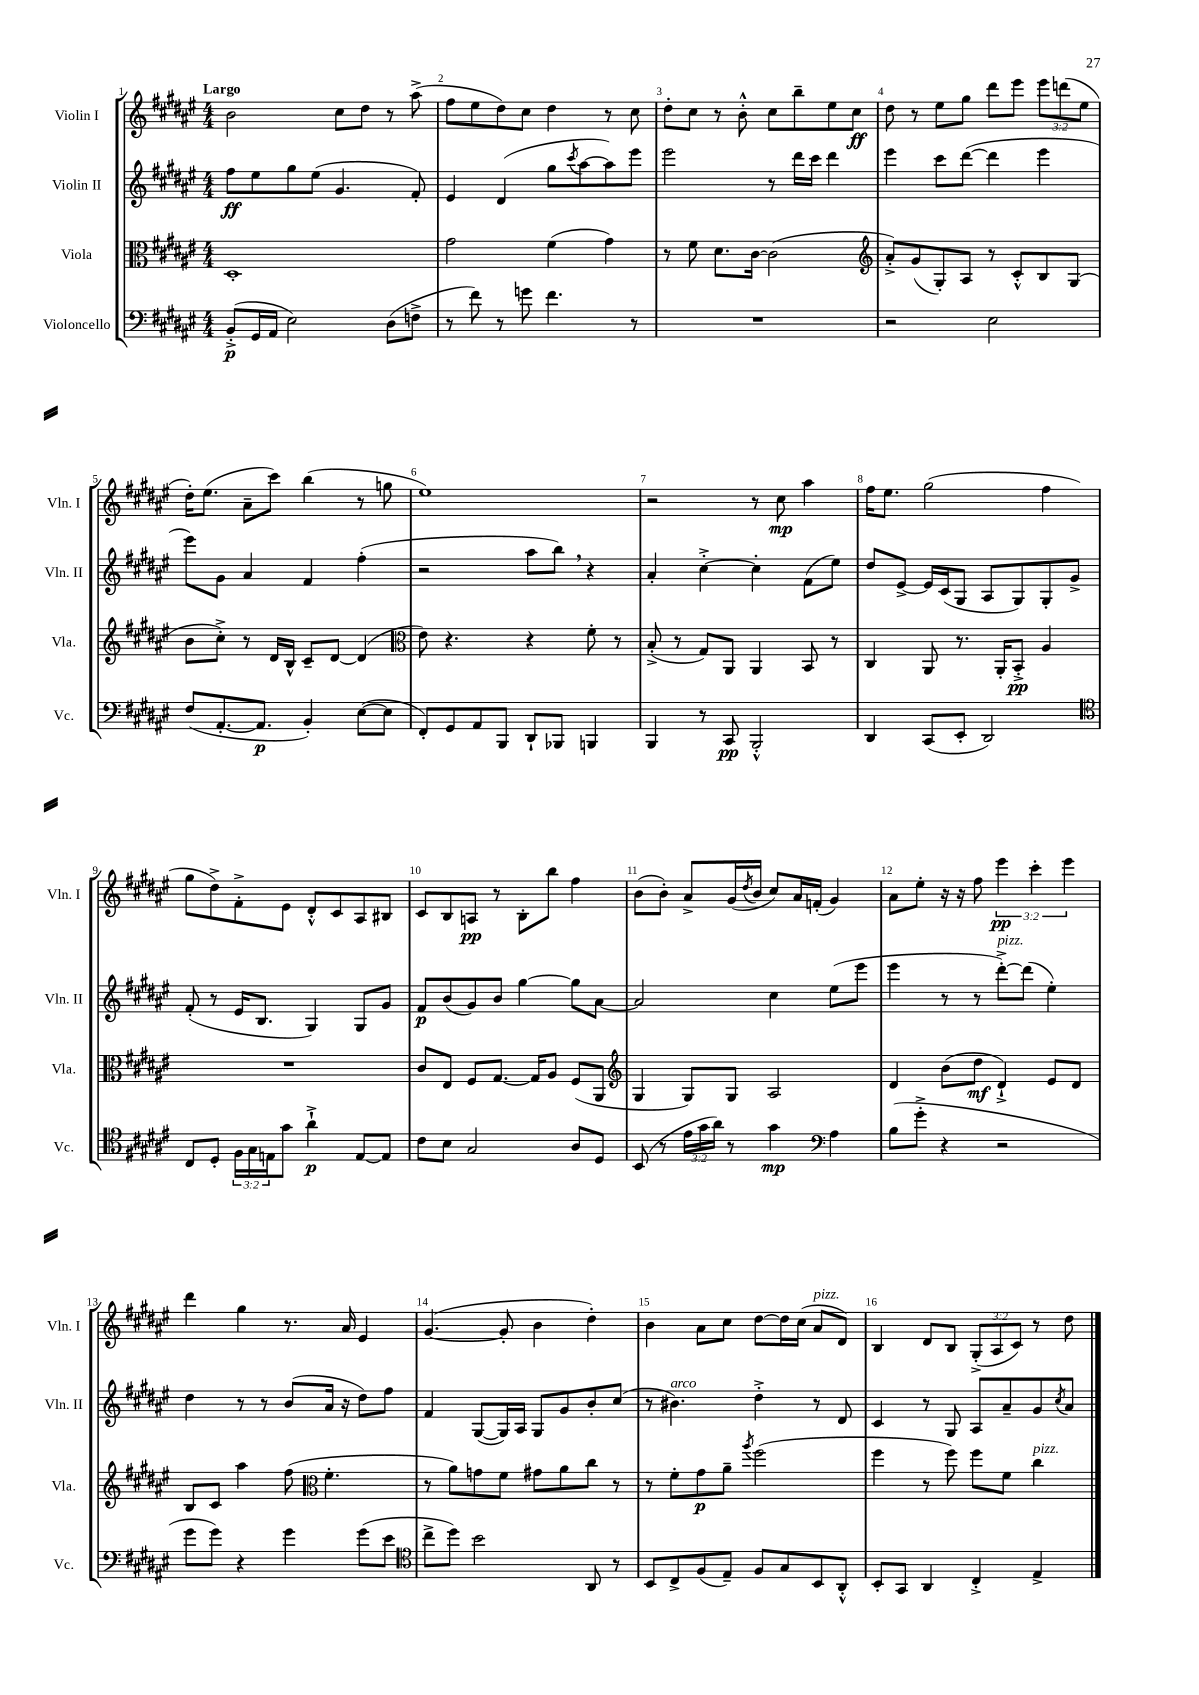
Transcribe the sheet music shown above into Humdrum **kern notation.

**kern	**dynam	**kern	**dynam	**kern	**dynam	**kern	**dynam
*part4	*part4	*part3	*part3	*part2	*part2	*part1	*part1
*staff4	*staff4	*staff3	*staff3	*staff2	*staff2	*staff1	*staff1
*I"Violoncello	*	*I"Viola	*	*I"Violin II	*	*I"Violin I	*
*I'Vc.	*	*I'Vla.	*	*I'Vln. II	*	*I'Vln. I	*
*clefF4	*	*clefC3	*	*clefG2	*	*clefG2	*
*k[f#c#g#d#a#e#]	*	*k[f#c#g#d#a#e#]	*	*k[f#c#g#d#a#e#]	*	*k[f#c#g#d#a#e#]	*
*M4/4	*	*M4/4	*	*M4/4	*	*M4/4	*
=1	=1	=1	=1	=1	=1	=1	=1
!	!	!	!	!	!	!LO:TX:a:B:t=Largo	!
(8BB'^/L	p	1D#'	.	8ff#\L	ff	2b\	.
16GG#/L	.	.	.	8ee#\	.	.	.
16AA#/JJ	.	.	.	.	.	.	.
2E#\)	.	.	.	8gg#\	.	.	.
.	.	.	.	(8ee#\J	.	.	.
.	.	.	.	4.g#/	.	8cc#\L	.
.	.	.	.	.	.	8dd#\J	.
(8D#\L	.	.	.	.	.	8r	.
8Fn^\J	.	.	.	8f#'/)	.	(8aa#^\	.
=2	=2	=2	=2	=2	=2	=2	=2
8r	.	2g#\	.	4e#/	.	8ff#\L	.
8f#\)	.	.	.	.	.	8ee#\	.
8r	.	.	.	(4d#/	.	8dd#\)	.
8gn\	.	.	.	.	.	8cc#\J	.
4.f#\	.	(4f#\	.	8gg#\L	.	4dd#\	.
.	.	.	.	8qccc#/	.	.	.
.	.	.	.	[8aa#\	.	.	.
.	.	4g#\)	.	8aa#\])	.	8r	.
8r	.	.	.	8eee#\J	.	8cc#\	.
=3	=3	=3	=3	=3	=3	=3	=3
1r	.	8r	.	2eee#\	.	8dd#'\L	.
.	.	8f#\	.	.	.	8cc#\J	.
.	.	8.d#\L	.	.	.	8r	.
.	.	.	.	.	.	8b'^^\	.
.	.	[16c#\Jk	.	.	.	.	.
.	.	(2c#\]	.	8r	.	8cc#\L	.
.	.	.	.	16ddd#\LL	.	8bb~\	.
.	.	.	.	16ccc#\JJ	.	.	.
.	.	.	.	4ddd#\	.	8ee#\	.
.	.	.	.	.	.	8cc#\J	ff
=4	=4	=4	=4	=4	=4	=4	=4
*	*	*clefG2	*	*	*	*	*
2r	.	8a#'^/L)	.	4eee#\	.	8dd#\	.
.	.	(8g#/	.	.	.	8r	.
.	.	8G#'/)	.	8ccc#\L	.	8ee#\L	.
.	.	8A#/J	.	([8ddd#\J	.	8gg#\J	.
2E#\	.	8r	.	4ddd#\]	.	8ddd#\L	.
.	.	8c#'^^/L	.	.	.	8eee#\J	.
.	.	8B/	.	4eee#\	.	12eee#\L	.
.	.	.	.	.	.	(12dddn\	.
.	.	(8G#/J	.	.	.	.	.
.	.	.	.	.	.	12ee#\J	.
!!LO:LB:g=z
=5	=5	=5	=5	=5	=5	=5	=5
(8F#/L	.	8b\L	.	8eee#\L)	.	16dd#'\KL)	.
.	.	.	.	.	.	(8.ee#\J	.
[8.AA#'/	.	8cc#'^\J)	.	8g#\J	.	.	.
.	.	8r	.	4a#/	.	8a#~\L	.
8.AA#/J]	p	.	.	.	.	.	.
.	.	16d#/LL	.	.	.	8ccc#\J)	.
.	.	16B^^/JJ	.	.	.	.	.
4BB'/)	.	8c#~/L	.	4f#/	.	(4bb\	.
.	.	[8d#/J	.	.	.	.	.
([8E#\L	.	(4d#/]	.	(4ff#'\	.	8r	.
8E#\J]	.	.	.	.	.	8ggn\	.
=6	=6	=6	=6	=6	=6	=6	=6
*	*	*clefC3	*	*	*	*	*
8FF#'/L)	.	8e#\)	.	2r	.	1ee#)	.
8GG#/	.	4.r	.	.	.	.	.
8AA#/	.	.	.	.	.	.	.
8BBB/J	.	.	.	.	.	.	.
8DD#`/L	.	4r	.	8aa#\L	.	.	.
8BBB-X/J	.	.	.	8bb,\J)	.	.	.
4BBBn/	.	8f#'\	.	4r	.	.	.
.	.	8r	.	.	.	.	.
=7	=7	=7	=7	=7	=7	=7	=7
4BBB/	.	(8B'^/	.	4a#'/	.	2r	.
.	.	8r	.	.	.	.	.
8r	.	8G#/L)	.	[4cc#'^\	.	.	.
8CC#/	pp	8AA#/J	.	.	.	.	.
2BBB'^^/	.	4AA#/	.	4cc#'\]	.	8r	.
.	.	.	.	.	.	8cc#\	mp
.	.	8BB/	.	(8f#\L	.	4aa#\	.
.	.	8r	.	8ee#\J)	.	.	.
=8	=8	=8	=8	=8	=8	=8	=8
4DD#/	.	4C#/	.	8dd#/L	.	16ff#\KL	.
.	.	.	.	.	.	8.ee#\J	.
.	.	.	.	[8e#^/J	.	.	.
(8CC#/L	.	8AA#/	.	16e#/LL]	.	(2gg#\	.
.	.	.	.	(16c#/J	.	.	.
8EE#'/J	.	8.r	.	8G#/J	.	.	.
2DD#/)	.	.	.	8A#/L	.	.	.
.	.	16AA#'/KL	.	.	.	.	.
.	.	8BB'^/J	pp	8G#/)	.	.	.
.	.	4A#/	.	8G#'/	.	4ff#\	.
.	.	.	.	8g#^/J	.	.	.
!!LO:LB:g=z
=9	=9	=9	=9	=9	=9	=9	=9
*clefC4	*	*	*	*	*	*	*
8C#/L	.	1r	.	(8f#'/	.	8gg#\L	.
8D#'/J	.	.	.	8r	.	8dd#^\)	.
24F#\LL	.	.	.	16e#/KL	.	8f#'^\	.
24G#\	.	.	.	.	.	.	.
.	.	.	.	8.B/J	.	.	.
24En\J	.	.	.	.	.	.	.
8g#\J	.	.	.	.	.	8e#\J	.
4a#`^\	p	.	.	4G#/)	.	8d#'^^/L	.
.	.	.	.	.	.	8c#/	.
[8E/L	.	.	.	8G#/L	.	8A#/	.
8E/J]	.	.	.	8g#/J	.	8B#X/J	.
=10	=10	=10	=10	=10	=10	=10	=10
8c#\L	.	8c#/L	.	8f#/L	p	8c#/L	.
8B\J	.	8E#/J	.	(8b/	.	8B/	.
2G#/	.	8F#/L	.	8g#/)	.	8An/J	pp
.	.	[8.G#/J	.	8b/J	.	8r	.
.	.	.	.	[4gg#\	.	8B'\L	.
.	.	16G#/KL]	.	.	.	.	.
.	.	8A#/J	.	.	.	8bb\J	.
8A#/L	.	(8F#/L	.	8gg#\L]	.	4ff#\	.
8D#/J	.	8AA#/J	.	[8a#\J	.	.	.
=11	=11	=11	=11	=11	=11	=11	=11
*	*	*clefG2	*	*	*	*	*
(8BB/	.	4G#/	.	2a#/]	.	(8b\L	.
8r	.	.	.	.	.	8b'\J)	.
24e#\LL	.	8G#/L)	.	.	.	8a#^/L	.
24g#\	.	.	.	.	.	.	.
24a#\JJ)	.	.	.	.	.	.	.
8r	.	8G#/J	.	.	.	(16g#/L	.
.	.	.	.	.	.	8qdd#/	.
.	.	.	.	.	.	16b/JJ	.
4g#\	mp	2A#/	.	4cc#\	.	8cc#/L)	.
.	.	.	.	.	.	16a#/L	.
.	.	.	.	.	.	(16fn'/JJ	.
*clefF4	*	*	*	*	*	*	*
4A#\	.	.	.	(8ee#\L	.	4g#/)	.
.	.	.	.	8eee#\J	.	.	.
=12	=12	=12	=12	=12	=12	=12	=12
(8B\L	.	4d#/	.	4eee#\	.	8a#\L	.
8g#'^\J	.	.	.	.	.	8ee#'\J	.
4r	.	(8b\L	.	8r	.	16r	.
.	.	.	.	.	.	16r	.
.	.	8dd#\J	mf	8r	.	8ff#\	.
!	!	!	!	!LO:TX:a:i:t=pizz.	!	!	!
2r	.	4d#`^/)	.	[8ddd#'^\L)	.	6eee#\	pp
.	.	.	.	(8ddd#\J]	.	.	.
.	.	.	.	.	.	6ccc#'\	.
.	.	8e#/L	.	4ee#'\)	.	.	.
.	.	.	.	.	.	6eee#\	.
.	.	8d#/J	.	.	.	.	.
!!LO:LB:g=z
=13	=13	=13	=13	=13	=13	=13	=13
8g#\L	.	8B/L	.	4dd#\	.	4ddd#\	.
8g#\J)	.	8c#/J	.	.	.	.	.
4r	.	4aa#\	.	8r	.	4gg#\	.
.	.	.	.	8r	.	.	.
4g#\	.	(8ff#\	.	(8b/L	.	8.r	.
*	*	*clefC3	*	*	*	*	*
.	.	4.f#'\	.	16a#/Jk	.	.	.
.	.	.	.	16r	.	16a#/	.
(8g#\L	.	.	.	8dd#\L)	.	4e#/	.
8e#\J	.	.	.	8ff#\J	.	.	.
=14	=14	=14	=14	=14	=14	=14	=14
*clefC4	*	*	*	*	*	*	*
8cc#^\L	.	8r	.	4f#/	.	([4.g#/	.
8dd#\J)	.	8a#\L)	.	.	.	.	.
2b\	.	8gn\	.	([8G#/L	.	.	.
.	.	8f#\J	.	16G#/L])	.	8g#'/]	.
.	.	.	.	16A#/JJ	.	.	.
.	.	8g#X\L	.	8G#/L	.	4b\	.
.	.	8a#\	.	8g#/	.	.	.
8AA#/	.	8cc#\J	.	8b'/	.	4dd#'\)	.
8r	.	8r	.	(8cc#/J	.	.	.
=15	=15	=15	=15	=15	=15	=15	=15
8BB/L	.	8r	.	8r	.	4b\	.
!	!	!	!	!LO:TX:a:i:t=arco	!	!	!
8C#^/	.	8f#'\L	.	4.b#X\)	.	.	.
(8F#/	.	8g#\	p	.	.	8a#\L	.
8E#~/J)	.	8a#~\J	.	.	.	8cc#\J	.
.	.	8qaa#/	.	.	.	.	.
8F#/L	.	(2ff#\	.	4dd#'^\	.	[8dd#\L	.
8G#/	.	.	.	.	.	16dd#\L]	.
.	.	.	.	.	.	(16cc#\JJ	.
!	!	!	!	!	!	!LO:TX:a:i:t=pizz.	!
8BB/	.	.	.	8r	.	8a#/L	.
8AA#'^^/J	.	.	.	8d#/	.	8d#/J)	.
=16	=16	=16	=16	=16	=16	=16	=16
8BB'/L	.	4ff#\	.	4c#/	.	4B/	.
8GG#/J	.	.	.	.	.	.	.
4AA#/	.	8r	.	8r	.	8d#/L	.
.	.	8ff#\)	.	8G#/	.	8B/J	.
4C#'^/	.	8ff#\L	.	8A#/L	.	(12G#'^/L	.
.	.	.	.	.	.	12A#/	.
.	.	8f#\J	.	8a#~/	.	.	.
.	.	.	.	.	.	12c#/J)	.
!	!	!LO:TX:a:i:t=pizz.	!	!	!	!	!
4E#^/	.	4cc#\	.	8g#/	.	8r	.
.	.	.	.	8qcc#/	.	.	.
.	.	.	.	8a#/J	.	8dd#\	.
==	==	==	==	==	==	==	==
*-	*-	*-	*-	*-	*-	*-	*-
